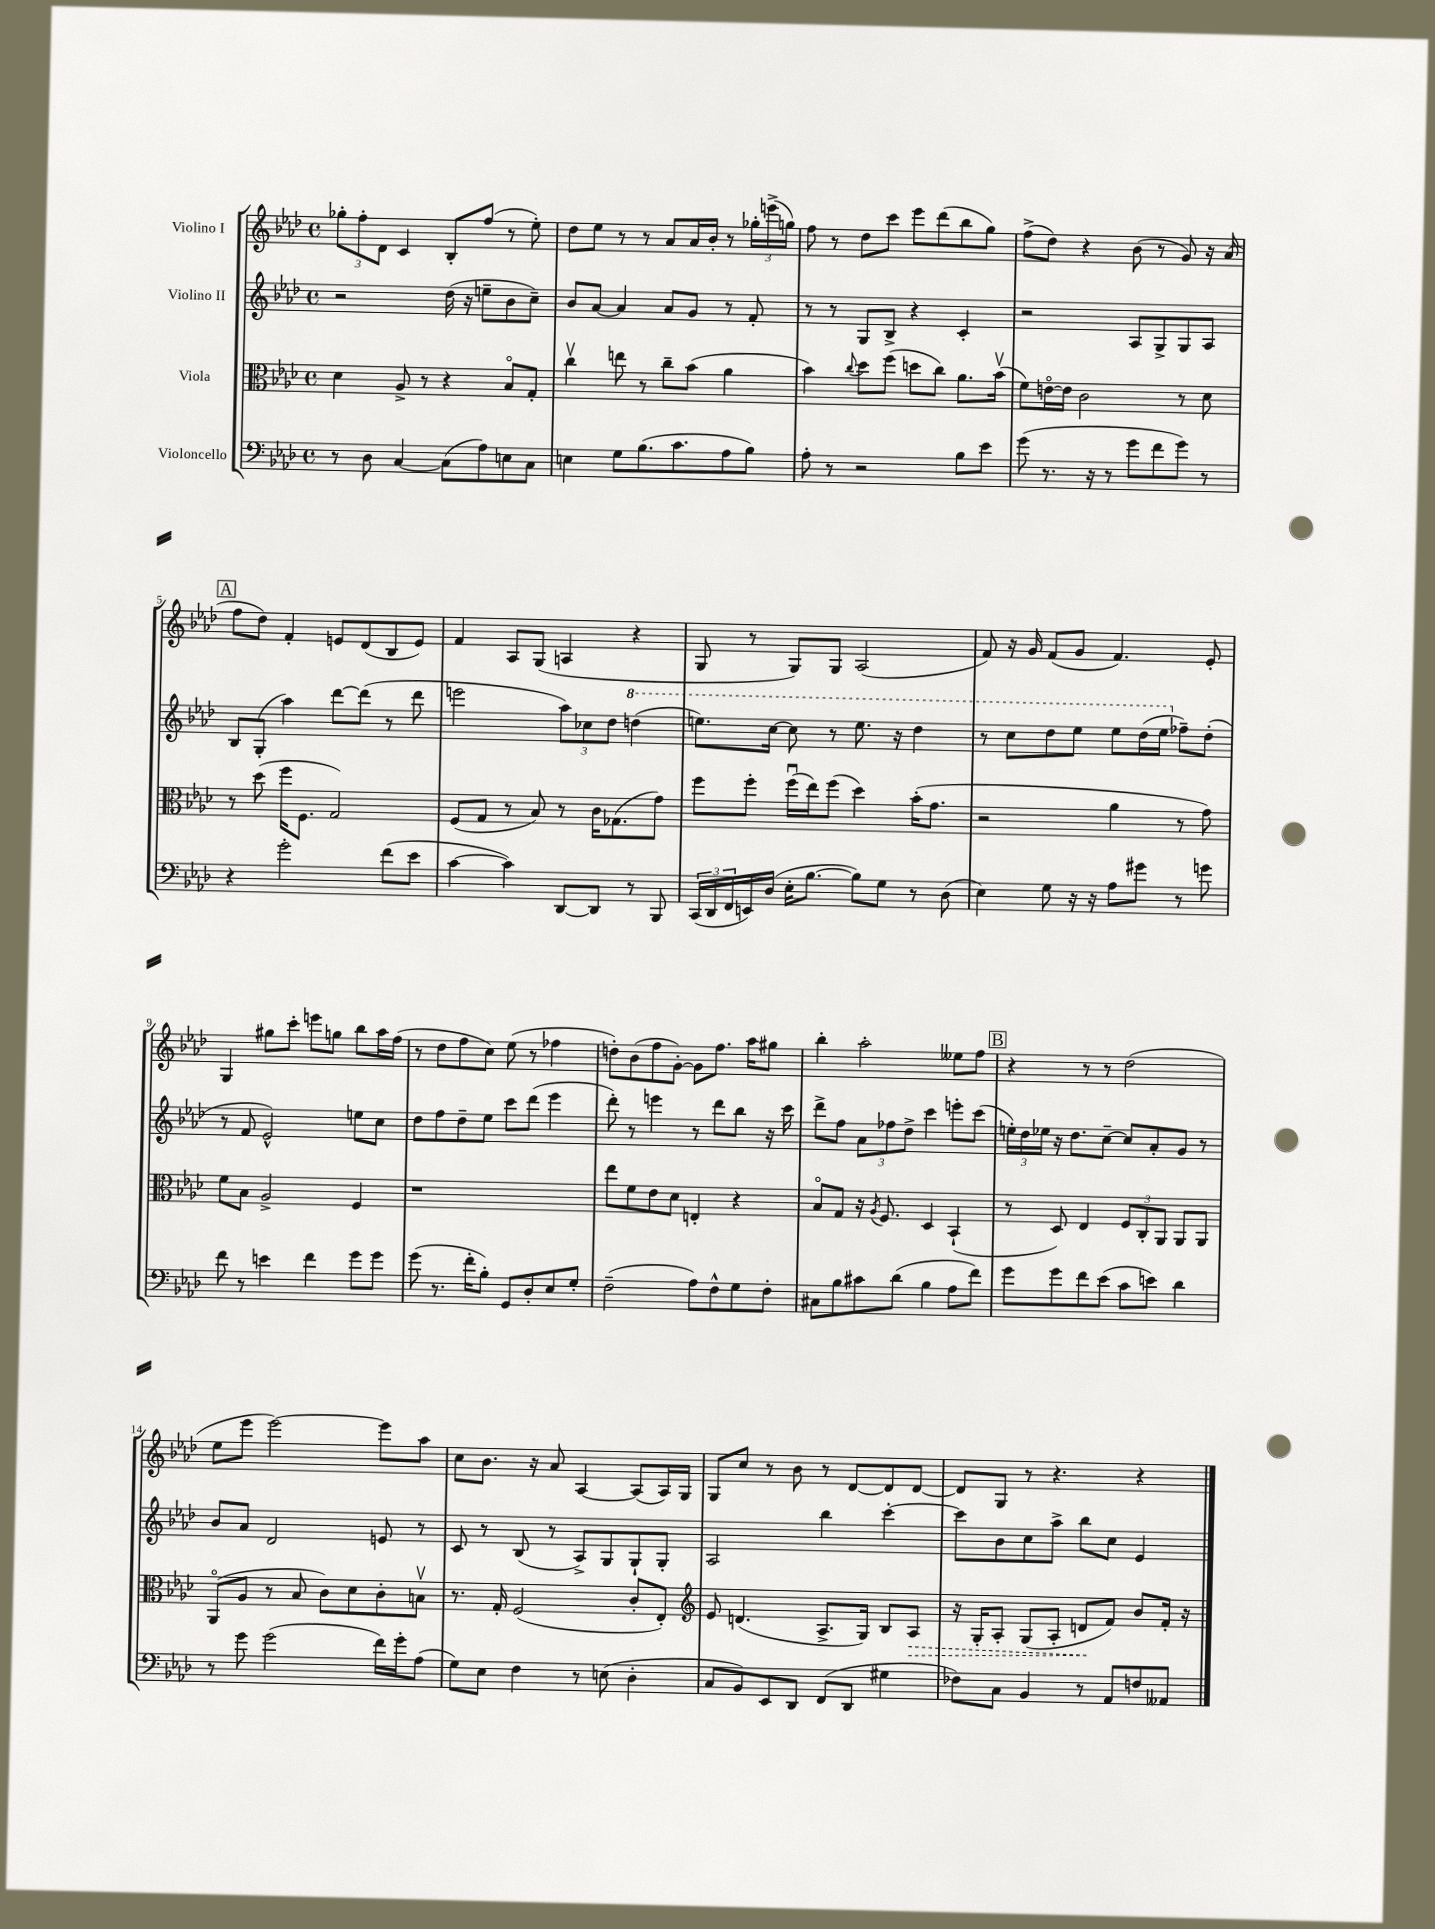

**kern	**kern	**kern	**kern
*staff4	*staff3	*staff2	*staff1
*clefF4	*clefC3	*clefG2	*clefG2
*k[b-e-a-d-]	*k[b-e-a-d-]	*k[b-e-a-d-]	*k[b-e-a-d-]
*M4/4	*M4/4	*M4/4	*M4/4
*met(c)	*met(c)	*met(c)	*met(c)
8r	4d-	2r	12gg-'
.	.	.	12ff'
8D-	.	.	.
.	.	.	12d-
[4C	8A-^	.	4c
.	8r	.	.
(8C]	4r	(16dd-	8B-'
.	.	16r	.
8A-)	.	8ee~	(8ff
8E	8B-o	8b-	8r
8C	8G'	8cc~)	8ee-')
=	=	=	=
4E	4ccv	8b-	8dd-
.	.	[8a-	8ee-
8G	8ee	4a-]	8r
(8.B-	8r	.	8r
.	8cc~	8a-	8a-
8.c	.	.	.
.	(8b-	8g	16a-
.	.	.	16b-'
8A-	4a-	8r	8r
8B-)	.	8f'	24gg-'
.	.	.	(24eee^
.	.	.	24gg)
=	=	=	=
8A-'	4b-)	8r	8ff
8r	.	8r	8r
.	8qqcc	.	.
2r	8dd-	8G	8dd-
.	(8ff	8B-^	8ccc
.	8dd	4r	8eee-
.	8cc)	.	(8ddd-
8B-	8.a-	4c'	8bb-
8e-	.	.	8gg)
.	(16b-v	.	.
=	=	=	=
(8g	8f)	2r	(8ff^
8.r	[16eo	.	8dd-)
.	16e]	.	.
.	2c	.	4r
16r	.	.	.
8r	.	.	.
8g	.	8A-	(8b-
8f	.	8G^	8r
8g)	8r	8G	8g)
8r	8d-	8A-	16r
.	.	.	(16a-
=	=	=	=
4r	8r	8B-	8ff
.	(8dd-	(8G'	8dd-)
2g'	16ff	4aa-)	4f'
.	8.F	.	.
.	2G)	[8ddd-	8e
.	.	(8ddd-]	(8d-
(8f	.	8r	8B-
8e-	.	8ddd-	8e)
=	=	=	=
[4c	(8F	2eee	4f
.	8G	.	.
4c])	8r	.	8A-
.	8B-)	.	(8G
[8DD-	8r	12aa-)	4A
.	.	12cc-	.
8DD-]	16c	.	.
.	.	12dd-	.
.	(8.G-	.	.
8r	.	(4ddd	4r
8BBB-	8g)	.	.
=	=	=	=
(24CC	8ff	8.eee)	8G
24DD-	.	.	.
24FF	.	.	.
16EE)	8ff'	.	8r
(16D-	.	[16ccc	.
16E-'	(16ffu	8ccc]	8G)
[8.B-	16ee-)	.	.
.	(8ff	8r	8G
8B-])	4dd-)	8.eee	(2A-
8G	.	.	.
.	.	16r	.
8r	(16b-'	4ddd-	.
.	8.g	.	.
(8D-	.	.	.
=	=	=	=
4E-)	2r	8r	8f)
.	.	8ccc	16r
.	.	.	16g
8G	.	8ddd-	(8f
16r	.	8eee-	8g
16r	.	.	.
8A-	4a-	8eee-	4.f)
8g#	.	(16ddd-	.
.	.	16eee-	.
8r	8r	8ff-~)	.
8g	8g)	(8dd-'	8e-'
=	=	=	=
8f	8f	8r	4G
8r	8B-	8f	.
4e	2A-^	2e-^^)	8gg#
.	.	.	8ccc'
4f	.	.	8eee
.	.	.	8gg
8g	4F	8ee	8bb-
8g	.	8cc	16aa-
.	.	.	(16ff
=	=	=	=
(8g	1r	8dd-	8r
8.r	.	8ff	8dd-
.	.	8dd-~	8ff
16f'	.	.	.
8B-')	.	8ee-	8cc)
8GG	.	8ccc	(8ee-
8D-'	.	(8ddd-	8r
8E-	.	4eee-	4ff-
8G'	.	.	.
=	=	=	=
(2F~	8ee-	8ddd-')	8dd')
.	8f	8r	(8b-
.	8e-	4eee	8ff
.	8d-	.	[8g')
8A-)	4E'	8r	8g]
8F^^	.	8ddd-	8.ff
8G	4r	8bb-	.
.	.	.	16aa-
8F'	.	16r	8gg#
.	.	16ccc	.
=	=	=	=
8C#	8B-o	8ddd-^	4bb-'
8B-	8G	8ff	.
8c#	16r	12a-	2aa-'
.	8qA-	.	.
.	8.F	.	.
.	.	12ff-	.
(8d-	.	.	.
.	.	12dd-^	.
4B-	4D-	4ccc	.
8A-	(4BB-`	8eee'	8ee--
8f)	.	(8ccc	8ff
=	=	=	=
8g	8r	24ee')	4r
.	.	24dd-	.
.	.	24ee-	.
8g	8D-)	16r	.
.	.	8.dd-	.
8f	4E-	.	8r
(8e-	.	[8cc~	8r
8c	12F	8cc]	(2dd-
.	12C'	.	.
8e)	.	8a-'	.
.	12AA-	.	.
4d-	8AA-	8g	.
.	8AA-	8r	.
=	=	=	=
8r	(8AA-o	8b-	8ee-
8g	8A-	8a-	8eee-
(2g	8r	2d-	[2eee-)
.	8B-	.	.
.	8c)	.	.
.	8d-	.	.
16f)	8c'	8e	8eee-]
16g'	.	.	.
(8A-	8Bv	8r	8aa-
=	=	=	=
8G)	8.r	8c	8cc
8E-	.	8r	8.b-
.	16G'	.	.
4F	(2F	(8B-	.
.	.	.	16r
.	.	8r	8a-
8r	.	8A-^)	[4A-
(8E	.	8G	.
4D-'	8c'	8G`	(8A-]
.	8E-')	8G'	16A-)
.	.	.	16G
=	=	=	=
*	*clefG2	*	*
8C	8e-	2A-	8G
8BB-)	(4.d	.	8cc
8EE-	.	.	8r
8DD-	.	.	8b-
(8FF	8.A-^	4bb-	8r
8DD-	.	.	[8d-
.	16G)	.	.
4G#	8B-	[4ccc'	8d-]
.	8A-	.	[8d-
=	=	=	=
8F-)	16r	8ccc]	8d-]
.	16G'	.	.
8C	8A-'	8b-	8G
4BB-	(8G	8cc	8r
.	8A-'	8aa-^	4.r
8r	8d	8bb-	.
8AA-	8f)	8cc	.
8F	8b-	4e-	4r
8AA--	16f'	.	.
.	16r	.	.
==	==	==	==
*-	*-	*-	*-
